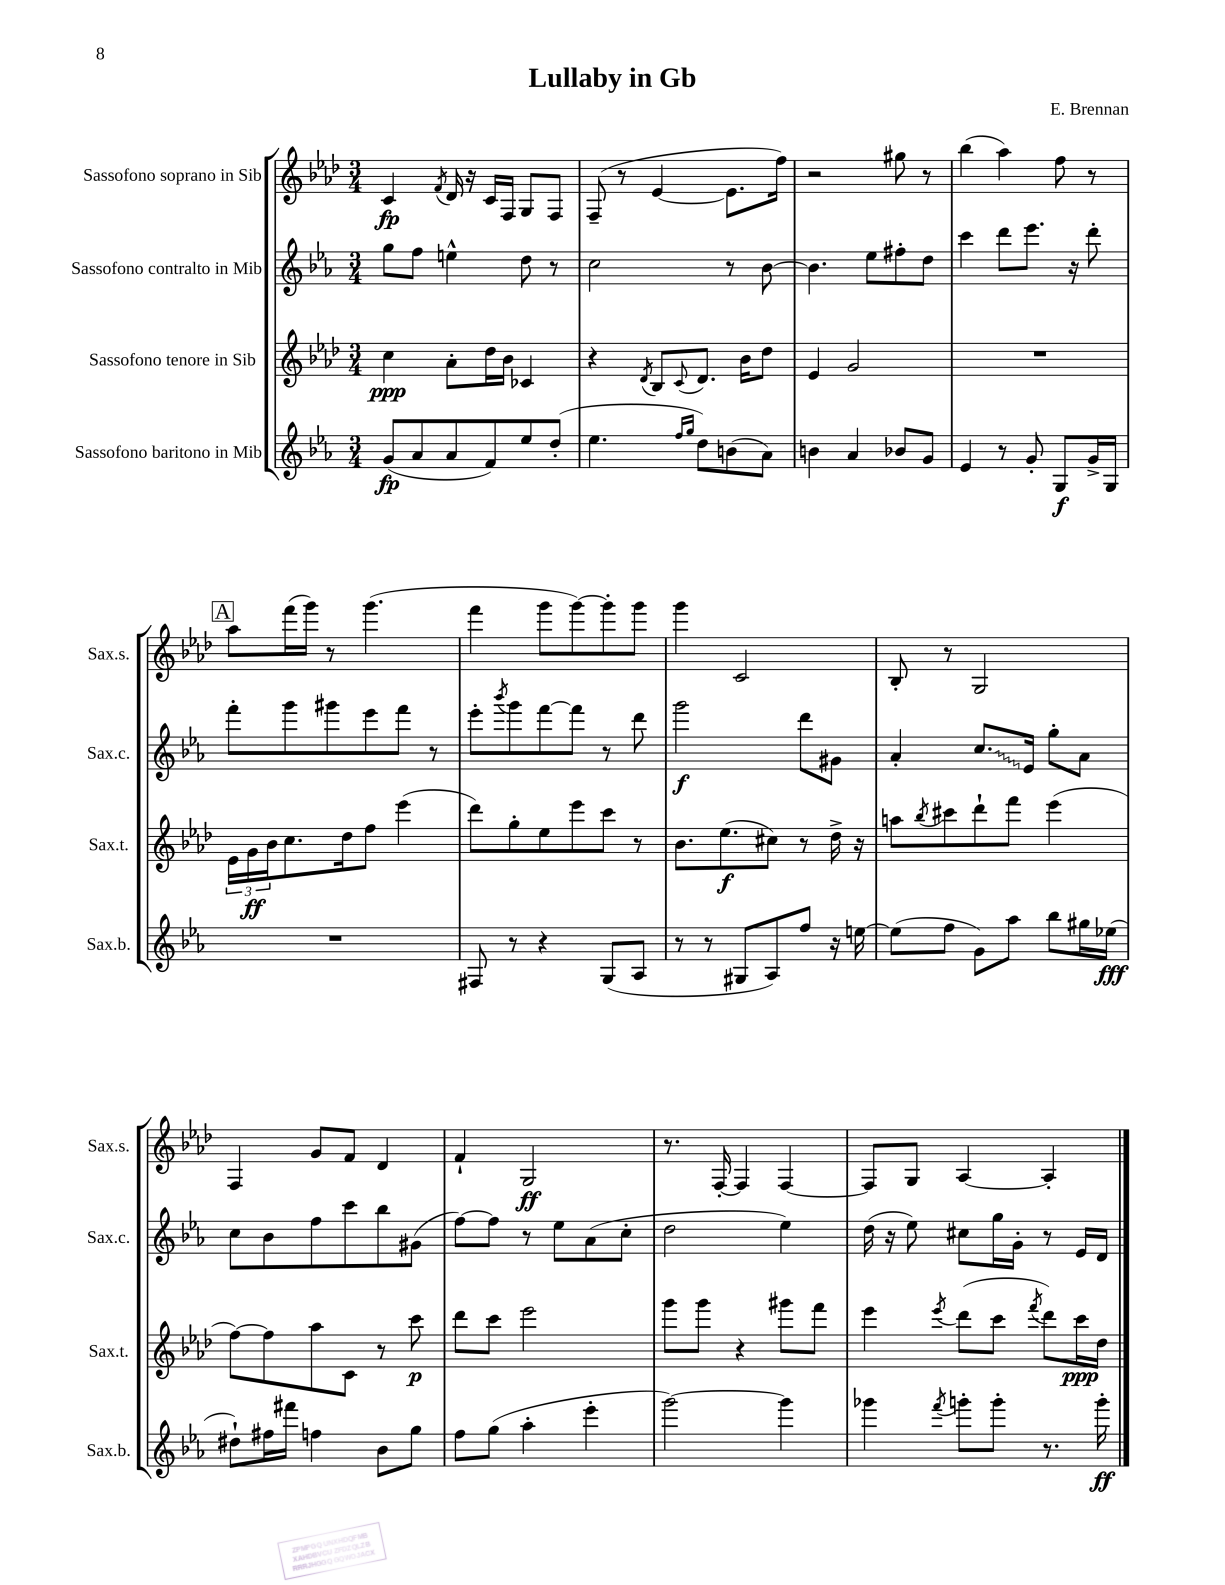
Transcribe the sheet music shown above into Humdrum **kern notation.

**kern	**kern	**kern	**kern
*staff4	*staff3	*staff2	*staff1
*clefG2	*clefG2	*clefG2	*clefG2
*k[b-e-a-]	*k[b-e-a-d-]	*k[b-e-a-]	*k[b-e-a-d-]
*M3/4	*M3/4	*M3/4	*M3/4
(8g/L	4cc\	8gg\L	4c/
8a-/	.	8ff\J	.
.	.	.	8qf/
8a-/	8a-'\L	4ee^^\	16d-/
.	.	.	16r
8f/)	16dd-\L	.	16c/LL
.	16b-\JJ	.	16F/JJ
8ee-/	4c-/	8dd\	8G/L
(8dd'/J	.	8r	8F/J
=	=	=	=
4.ee-\	4r	2cc\	(8F~/
.	.	.	8r
.	8qd-/	.	.
.	8B-/L	.	[4e-/
16qqff/LL	.	.	.
16qqgg/JJ	8qqc/	.	.
8dd\L)	8.d-/J	.	.
(8b\	.	8r	8.e-\]L
.	16b-\LK	.	.
8a-\J)	8dd-\J	[8b-\	.
.	.	.	16ff\Jk)
=	=	=	=
4b\	4e-/	4.b-\]	2r
4a-/	2g/	.	.
.	.	8ee-\L	.
8b-/L	.	8ff#'\	8gg#\
8g/J	.	8dd\J	8r
=	=	=	=
4e-/	2.r	4ccc\	(4bb-\
8r	.	8ddd\L	4aa-\)
8g'/	.	8.eee-\J	.
8G/L	.	.	8ff\
.	.	16r	.
16g^/L	.	8ddd'\	8r
16G/JJ	.	.	.
=	=	=	=
2.r	24e-\LL	8fff'\L	8aa-\L
.	24g\	.	.
.	24b-\J	.	.
.	8.cc\	8ggg\	(16fff\L
.	.	.	16ggg\JJ)
.	.	8ggg#\	8r
.	16dd-\k	.	.
.	8ff\J	8eee-\	(4.ggg\
.	(4eee-\	8fff\J	.
.	.	8r	.
=	=	=	=
8F#/	8ddd-\L)	8eee-'\L	4fff\
.	.	8qbbb-/	.
8r	8gg'\	8ggg\	.
4r	8ee-\	[8fff\	8ggg\L
.	8eee-\	8fff\]J	[8ggg\)
(8G/L	8ccc\J	8r	8ggg'\]
8A-/J	8r	8ddd\	8ggg\J
=	=	=	=
8r	8.b-\L	2ggg\	4ggg\
8r	.	.	.
.	(8.ee-\	.	.
8G#/L	.	.	2c/
8A-/)	8cc#\J)	.	.
8ff/J	8r	8ddd\L	.
16r	16dd-^\	8g#\J	.
[16ee\	16r	.	.
=	=	=	=
(8ee\]L	8aa\L	4a-'/	8B-'/
.	8qbb-/	.	.
8ff\J	8ccc#\	.	8r
8g\L)	8ddd-`\	8.cc/L	2G/
8aa-\J	8fff\J	.	.
.	.	16e-/Jk	.
8bb-\L	(4eee-\	8gg'\L	.
16gg#\L	.	8a-\J	.
(16ee-\JJ	.	.	.
=	=	=	=
8dd#`\L)	[8ff\L)	8cc\L	4F/
16ff#\L	8ff\]	8b-\	.
16fff#\JJ	.	.	.
4ff\	8aa-\	8ff\	8g/L
.	8c\J	8ccc\	8f/J
8b-\L	8r	8bb-\	4d-/
8gg\J	8ccc\	(8g#\J	.
=	=	=	=
8ff\L	8ddd-\L	[8ff\L)	4f`/
(8gg\J	8ccc\J	8ff\]J	.
4aa-'\	2eee-\	8r	2G/
.	.	8ee-\L	.
4eee-'\	.	(8a-\	.
.	.	8cc'\J	.
=	=	=	=
[2ggg\)	8ggg\L	2dd\	8.r
.	8ggg\J	.	.
.	.	.	[16F'/
.	4r	.	4F/]
4ggg\]	8ggg#\L	4ee-\)	[4F/
.	8fff\J	.	.
=	=	=	=
4ggg-\	4eee-\	(16dd\	8F/]L
.	.	16r	.
.	.	8ee-\)	8G/J
8qfff/	8qeee-/	.	.
8ggg'\L	(8ddd-\L	8cc#\L	[4A-/
8ggg'\J	8ccc\J	16gg\L	.
.	.	16g'\JJ	.
.	8qfff/	.	.
8.r	8ddd-\L)	8r	4A-'/]
.	16ccc\L	16e-/LL	.
16ggg'\	16dd-\JJ	16d/JJ	.
==	==	==	==
*-	*-	*-	*-
